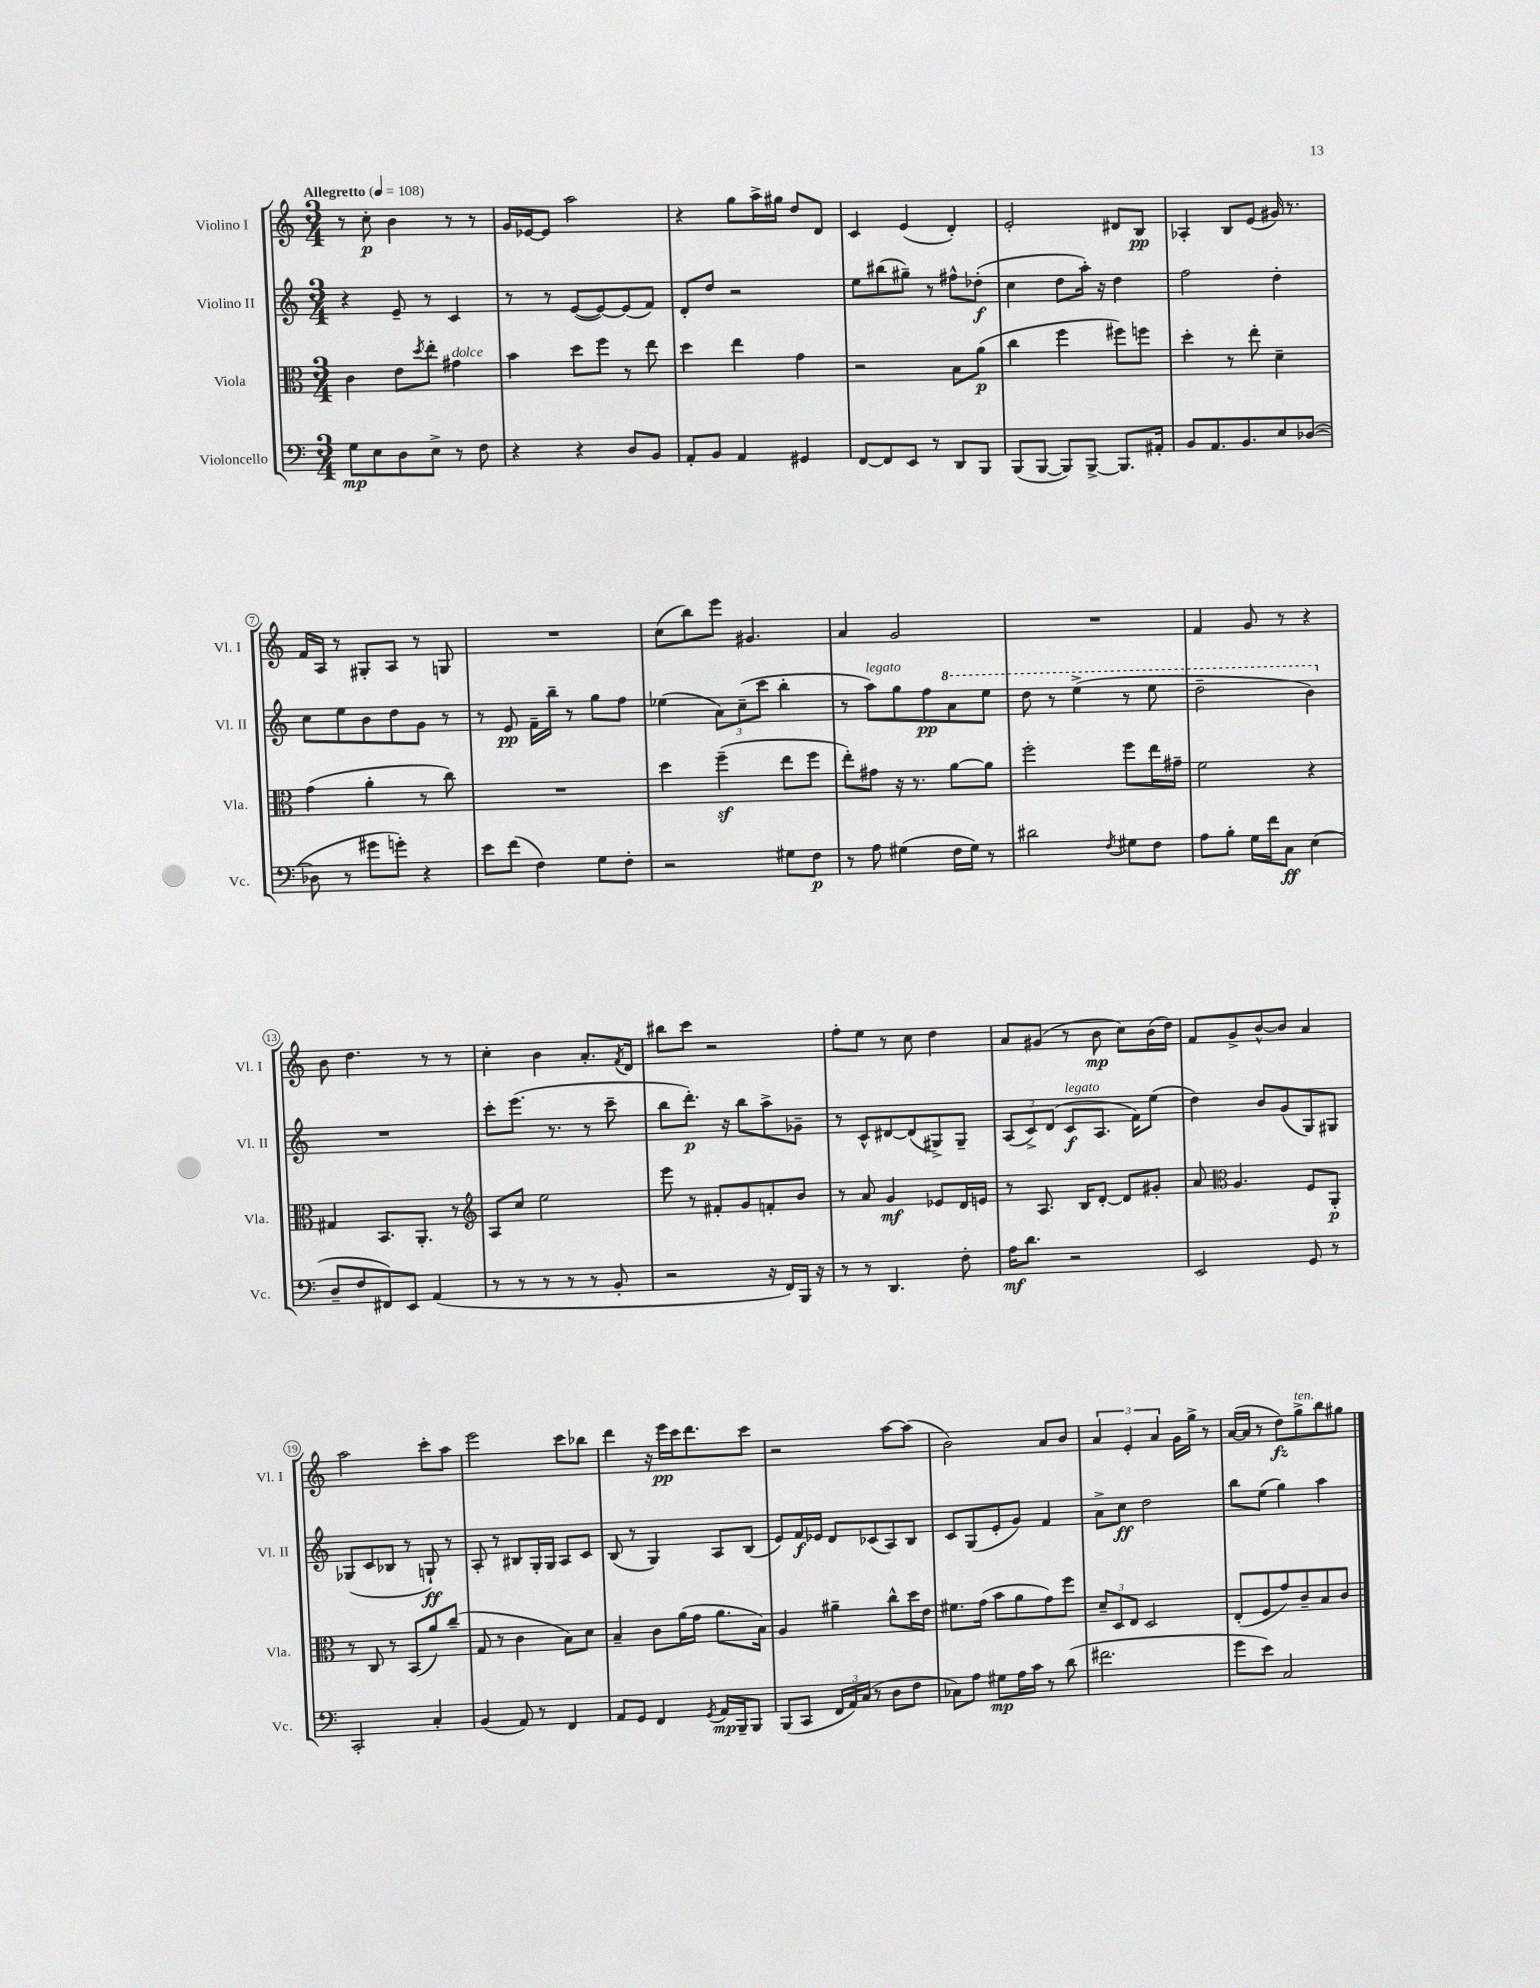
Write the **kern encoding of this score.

**kern	**kern	**kern	**kern
*staff4	*staff3	*staff2	*staff1
*clefF4	*clefC3	*clefG2	*clefG2
*k[]	*k[]	*k[]	*k[]
*M3/4	*M3/4	*M3/4	*M3/4
*MM108	*MM108	*MM108	*MM108
8G	4c	4r	8r
8E	.	.	8cc'
8D	8e	8e~	4b
.	8qdd	.	.
8E^	8ee'	8r	.
8r	4g#	4c	8r
8F	.	.	8r
=	=	=	=
4r	4b	8r	16g
.	.	.	[16e-
.	.	8r	8e-]
4r	8dd	([8e	2aa
.	8ff	8e_)	.
8D	8r	(8e]	.
8BB	8ee	8f)	.
=	=	=	=
8AA'	4dd	8d'	4r
8BB	.	8dd	.
4AA	4ee	2r	8gg
.	.	.	16aa^
.	.	.	16gg#
4GG#	4g	.	8dd
.	.	.	8d
=	=	=	=
[8FF	2r	8ee	4c
8FF]	.	(8bb#	.
8EE	.	8gg#~)	(4e
8r	.	8r	.
8DD	8B	8ff#^^	4d')
8BBB	(8a	(8dd-'	.
=	=	=	=
(8BBB	4cc	4cc	2e'
[8BBB	.	.	.
8BBB])	4ff	8dd	.
[8BBB^	.	16aa')	.
.	.	16r	.
8.BBB]	8ff#)	4dd	8d#
.	8ff	.	8B
16AA#'	.	.	.
=	=	=	=
8BB	4dd'	2ff	4A-'
8.AA	.	.	.
.	8r	.	8B
8.BB	.	.	.
.	8ee'	.	(8e
8E	4d~	4dd'	16g#)
.	.	.	8.r
([8D-	.	.	.
=	=	=	=
8D-]	(4g	8cc	16f
.	.	.	16A
8r	.	8ee	8r
8g#	4a'	8b	8G#'
8g')	.	8dd	8A
4r	8r	8g	8r
.	8cc)	8r	8G
=	=	=	=
8e	2.r	8r	2.r
(8f	.	8e	.
4F)	.	16f~	.
.	.	16bb~	.
.	.	8r	.
8G	.	8gg	.
8F'	.	8ff	.
=	=	=	=
2r	4dd	(4ee-	(8cc
.	.	.	8bb)
.	(4ff~	12a)	8eee
.	.	(12cc~	.
.	.	.	4.g#
.	.	12ccc	.
8G#	8ee	4bb'	.
8F	8ff	.	.
=	=	=	=
8r	8ee')	8r	4a
8A	8g#	8aa)	.
(4G#	16r	8gg	2g
.	8.r	.	.
.	.	8ff	.
16F	[8a	8aa	.
16G#)	.	.	.
8r	8a]	8eee	.
=	=	=	=
2d#	2ff'	8ddd	2.r
.	.	8r	.
.	.	(4eee^	.
8qF	.	.	.
8G#	8ff	8r	.
8F	16ee	8eee	.
.	16g#~	.	.
=	=	=	=
8A	2f	2ddd~	4f
8B'	.	.	.
16G	.	.	8g
16f	.	.	.
8C	.	.	8r
(4E	4r	4bb)	4r
=	=	=	=
8D~	4G#	2.r	8b
8F	.	.	4.dd
8FF#)	8.BB	.	.
8EE	.	.	.
.	8.AA'	.	.
(4AA	.	.	8r
.	8r	.	8r
=	=	=	=
*	*clefG2	*	*
8r	8A	8ccc'	4cc'
8r	8cc	(8.eee	.
8r	2ee	.	4b
.	.	8.r	.
8r	.	.	.
8r	.	8r	8.a'
8BB'	.	8ccc~	.
.	.	.	8qf
.	.	.	16d
=	=	=	=
2r	8eee	8bb	8bb#
.	8r	8.ddd')	8ccc
.	8f#'	.	2r
.	.	16r	.
.	8g	8bb	.
16r	8f'	8aa^	.
16FF)	.	.	.
16BBB	8b	8g-~	.
16r	.	.	.
=	=	=	=
8r	8r	8r	8ff'
8r	8a	8c^^	8ee
4.DD	4g	[8d#	8r
.	.	(8d#]	8cc
.	8e-	8G#^)	4dd
8F'	16d	8G#~	.
.	16e	.	.
=	=	=	=
16A	8r	(12A	8a
8.d	.	.	.
.	.	12c^)	.
.	8.A	.	(8g#
.	.	(12d	.
2r	.	8c	8r
.	16B	.	.
.	[8d'	8.A	8b
.	8d]	.	8cc)
.	.	16f)	.
.	8g#'	(8ee	(16b
.	.	.	16dd)
=	=	=	=
2EE	8a	4dd)	8f
*	*clefC3	*	*
.	4.A	.	8g^
.	.	8b	[8b^^
.	.	(8g	8b]
8GG	8F	8G)	4a
8r	8AA'	8G#	.
=	=	=	=
2CC'	8r	(8G-	2aa
.	8C	8c	.
.	8r	8B-	.
.	(8BB	8r	.
4C'	8a)	8G`)	8ccc'
.	(8cc~	8r	8aa
=	=	=	=
(4BB	8G	8A'	2eee
.	8r	8r	.
8AA)	4c	8B#	.
8r	.	16G'	.
.	.	16G	.
4FF	8B)	8A	8ccc
.	8d	8c	8bb-
=	=	=	=
8AA	4B~	(8B	4ddd
8GG	.	8r	.
4FF	8c	4G)	16r
.	.	.	16eee
.	(16a	.	16ccc
.	16g	.	8.ddd
8qGG	.	.	.
16AA	8.a	8A	.
16BBB~	.	.	.
8BBB	.	(8B	8ccc
.	16B)	.	.
=	=	=	=
(8BBB	4A	8e)	2r
8CC	.	16f	.
.	.	16e-	.
24FF	4a#~	8d	.
24AA)	.	.	.
(24C	.	.	.
8r	.	(8c-	.
8D	8cc^^	8A)	[8aa
8F	16dd	8B	(8aa]
.	16e	.	.
=	=	=	=
8C-)	8.f#	8c	2b)
8A	.	(8G	.
.	(16g	.	.
8G#	8b	8e'	.
16A	8a	8g)	.
16c	.	.	.
8r	8g)	4f	8a
(8d	8ff	.	8b
=	=	=	=
2.f#	12d~	8a^	6a
.	12D	.	.
.	.	8cc	.
.	12E	.	6e'
.	2D	2dd	.
.	.	.	6a
.	.	.	16g
.	.	.	16gg^
.	.	.	8r
=	=	=	=
8g	(8E'	8bb	([16a
.	.	.	16a]
8e)	8F	(8ee	8r
2C	8g)	4gg)	8dd)
.	8c~	.	8gg^
.	8B	4aa	8bb
.	8c	.	8gg#
==	==	==	==
*-	*-	*-	*-
